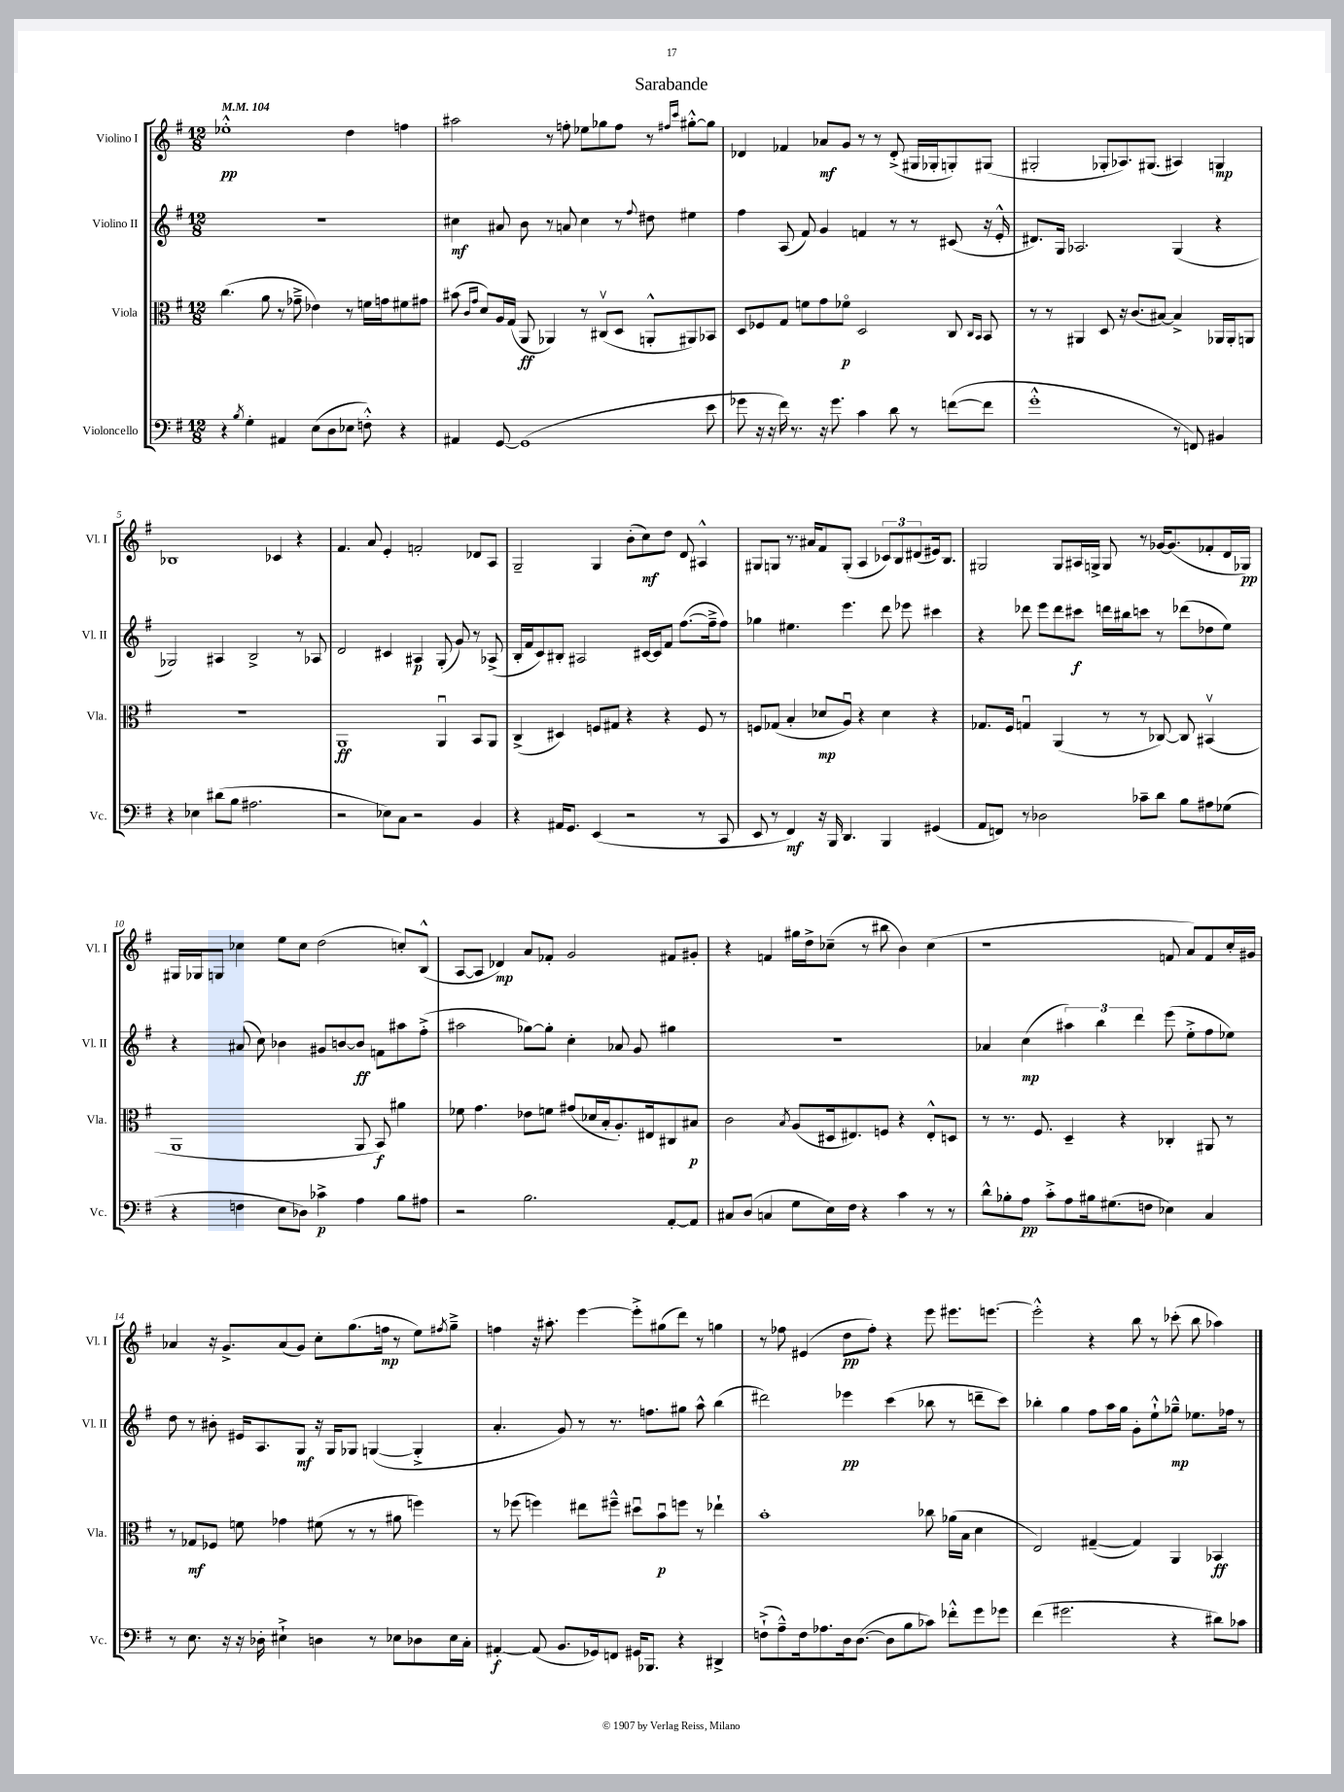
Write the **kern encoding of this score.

**kern	**kern	**kern	**kern
*staff4	*staff3	*staff2	*staff1
*clefF4	*clefC3	*clefG2	*clefG2
*k[f#]	*k[f#]	*k[f#]	*k[f#]
*M12/8	*M12/8	*M12/8	*M12/8
*MM104	*MM104	*MM104	*MM104
4r	(4.cc	1.r	1ee-'^^
8qB	.	.	.
4G'	.	.	.
.	8a	.	.
4AA#	8r	.	.
.	8g-~^	.	.
(8E	4e-)	.	.
8D	.	.	.
8E-	8r	.	4dd
8F'^^)	16f	.	.
.	16g	.	.
4r	8f#	.	4ff
.	8g#	.	.
=	=	=	=
4AA#	(8b#	4cc#	2aa#
.	16qqc	.	.
.	16qqg	.	.
.	8d)	.	.
[8GG	16A	8a#	.
.	(16G	.	.
(1GG]	8AA	8b	.
.	4AA-)	8r	8r
.	.	8a	8ff'
.	8r	4cc#	8ee-
.	(8C#v	.	8gg-
.	8D	8r	8ff
.	.	8qqff#	.
.	8AA'^^	8dd#	8r
.	.	.	16qqff#
.	.	.	16qqccc
.	8AA#)	4ee#	[8gg#'^^
8e	8BB-	.	8gg#]
=	=	=	=
8g-	8D	4ff#	4d-
16r	8F-	.	.
16r	.	.	.
16f#)	8G	(8A	4f-
8.r	.	.	.
.	8f	8f#)	.
16r	8g	4g	8a-
8.g-	.	.	.
.	8f-o	.	8g
4c	2D	4f	8r
.	.	.	8r
8d	.	8r	(8d-'^
8r	.	8r	16G#
.	.	.	16G-'
([8f	8C	(8c#	8G')
.	16qqC	.	.
.	16qqBB	.	.
8f]	8BB	16r	(8G#
.	.	16e'^^	.
=	=	=	=
1g'^^	8r	8.d#)	2G#'
.	8r	.	.
.	.	16G	.
.	4AA#	2.A-	.
.	8D	.	8G-'
.	16r	.	8.A-)
.	(8.c	.	.
.	.	.	(8.G#
.	[8B#)	.	.
8r	4B#^]	(4G	4A#)
8FF)	.	.	.
4BB#	16AA-	4r	4G
.	16AA-'	.	.
.	8AA	.	.
=	=	=	=
4r	1.r	2G-)	1B-
4E-	.	.	.
(8d#	.	4A#	.
8B	.	.	.
2.A#	.	2B^	.
.	.	.	4c-
.	.	8r	4r
.	.	8A-	.
=	=	=	=
2r	1AA	2d	4.f#
.	.	.	8a
8E-)	.	4c#	4e'
8C	.	.	.
2r	.	4A#	2f'
.	4AAu	(8G'	.
.	.	8g)	.
4BB	8BB	8r	8d-
.	8AA	(8A-^	8A
=	=	=	=
4r	(4C^	16B'	2G~
.	.	16f#	.
.	.	8c)	.
16AA#	4D#)	8B#'	.
8.GG	.	.	.
.	.	2A#	.
(4EE	8F	.	4G
.	8G#	.	.
2r	4r	.	(8b'
.	.	[16c#	8cc)
.	.	16c#]	.
.	4r	8f#	8dd
.	.	([8.ff#	8d
8r	8F	.	4A#^^
.	.	16ff#~^]	.
8CC	8r	8ff#)	.
=	=	=	=
8EE	8F	4gg-	8G#
8r	(8G-	.	8G
4FF#)	4B'	4.ee#	8.r
.	.	.	16a#
16r	8d-	.	8f#
16BBB	.	.	.
4.DD	8Au)	4.eee	(8G'
.	4r	.	4A
4BBB	4d-	8ddd	12c-)
.	.	.	12B
.	.	8eee-	.
.	.	.	(12d#
(4GG#	4r	4ccc#	16e#)
.	.	.	8.B
=	=	=	=
8AA	8.G-	4r	2G#
8FF)	.	.	.
.	16F#	.	.
8r	4Gu	8ddd-	.
2D-	.	8eee	.
.	(4AA	8ddd-	8G#
.	.	8ccc#	16A#
.	.	.	16G^
.	8r	16ddd	8G
.	.	16bb#	.
8c-~	8r	8ccc	8r
8d	[8C-)	8r	[16g-
.	.	.	(8.g-]
8B	8C-]	(8ddd-	.
8A#	(4BB#v	8dd-	8f-'
(8G-	.	8ee)	16d
.	.	.	16G-)
=	=	=	=
4r	1AA	4r	16G#
.	.	.	16G-
.	.	.	8G
4F	.	(8a#	4cc-
.	.	8cc)	.
8E	.	4b-	8ee
8D-)	.	.	8cc-
4c-^	.	8g#	(2dd
.	.	[8b	.
4A	8AA	8b]	.
.	8BB)	8f	.
8B	4a#	8aa#	8cc')
8A#	.	(8ff#'^	(8B^^
=	=	=	=
2r	8f-	2aa#	[8A
.	4.g	.	8A]
.	.	.	4d-)
2.B	8e-	[8gg-)	8a
.	8f	8gg-']	8f-'
.	(8g#	4cc'	2g
.	16d-	.	.
.	16B'	.	.
.	8.A')	8a-	.
.	.	8g	.
.	16E#	.	.
[8AA'	8C#	4gg#	8f#
8AA]	8B#	.	8g#'
=	=	=	=
8C#	2c	1.r	4r
(8D	.	.	.
4C	.	.	4f
.	8qB	.	.
8G	(8A	.	16gg#
.	.	.	16dd^
16E)	16D#	.	(8cc-~
16F#	8.E#)	.	.
4r	.	.	8r
.	8F	.	8bb#
4c	4r	.	4b)
8r	8E#'^^	.	(4cc-
8r	8D	.	.
=	=	=	=
8d^^	8r	4a-	1r
8B-'	8.r	.	.
8A	.	(4cc	.
.	8.F#	.	.
8c'^	.	.	.
8A	4D~	6aa#)	.
16B#	.	.	.
.	.	6bb	.
(8.G#	.	.	.
.	4r	.	.
.	.	6ddd	.
8F	.	.	.
4E-)	4C-'	(8eee	8f
.	.	8ee'^	8a)
4C	8AA#	8ff#	8f
.	8r	8ee-)	16cc'
.	.	.	16g#
=	=	=	=
8r	8r	8dd	4a-
8.E	8G-	8r	.
.	8F-	8b#'	16r
16r	.	.	8.g^
16r	8f	16e#	.
16D-'	.	8.A	.
4E#`^	4g-	.	(8a-
.	.	8G	8g)
4D	(8f#	16r	8cc'
.	.	16G	.
.	8r	8G-	(8.gg
8r	8r	([4G	.
.	.	.	16ff
8E-	8a#	.	8r
8D-	4ff)	4G'^]	8ee)
.	.	.	8qff#
16E-	.	.	8gg~^
16C'	.	.	.
=	=	=	=
[4AA#'	8r	4.a'	4ff
.	(8ff-	.	.
(8AA#]	4ff)	.	16r
.	.	.	8.aa#'
8.BB	.	8g)	.
.	8ee#	8r	[4eee
16GG-)	.	.	.
8FF	8ff#~^^	8.r	.
16GG#	8dd#u	.	8eee'^]
8.BBB-	.	8.ff	.
.	8bu	.	(8gg#
4r	8ff	8gg#	8ddd)
.	8r	8aa^^	8r
4DD#^	4ee-`	(4bb	4gg
=	=	=	=
(8F`^	1b'	2ddd#)	8r
8A~^^)	.	.	8ff-
16F	.	.	(4e#
8.A-	.	.	.
16D	.	4eee-	8dd
([8.D	.	.	.
.	.	.	8ff-')
8D]	.	(4ccc	4r
8B	.	.	.
8c-)	8cc-	8bb-	8eee
8f-'^^	(16a-	8r	8.eee#
.	16B	.	.
8g	4d	8ddd~	.
.	.	.	[8.eee
8g-	.	8ccc)	.
=	=	=	=
(4f#	2E)	4bb-'	2eee'^^]
2.g#	.	4gg	.
.	([4G#~	8ff#	4r
.	.	16aa	.
.	.	16gg	.
.	4G#])	8g'	8bb
.	.	8ee`^^	8r
4r	4AA	8gg-~^^	(8ccc-'
.	.	8.ee-	8bb
8d#)	4BB-	.	4aa-)
.	.	16ff-	.
8c-	.	8r	.
==	==	==	==
*-	*-	*-	*-
